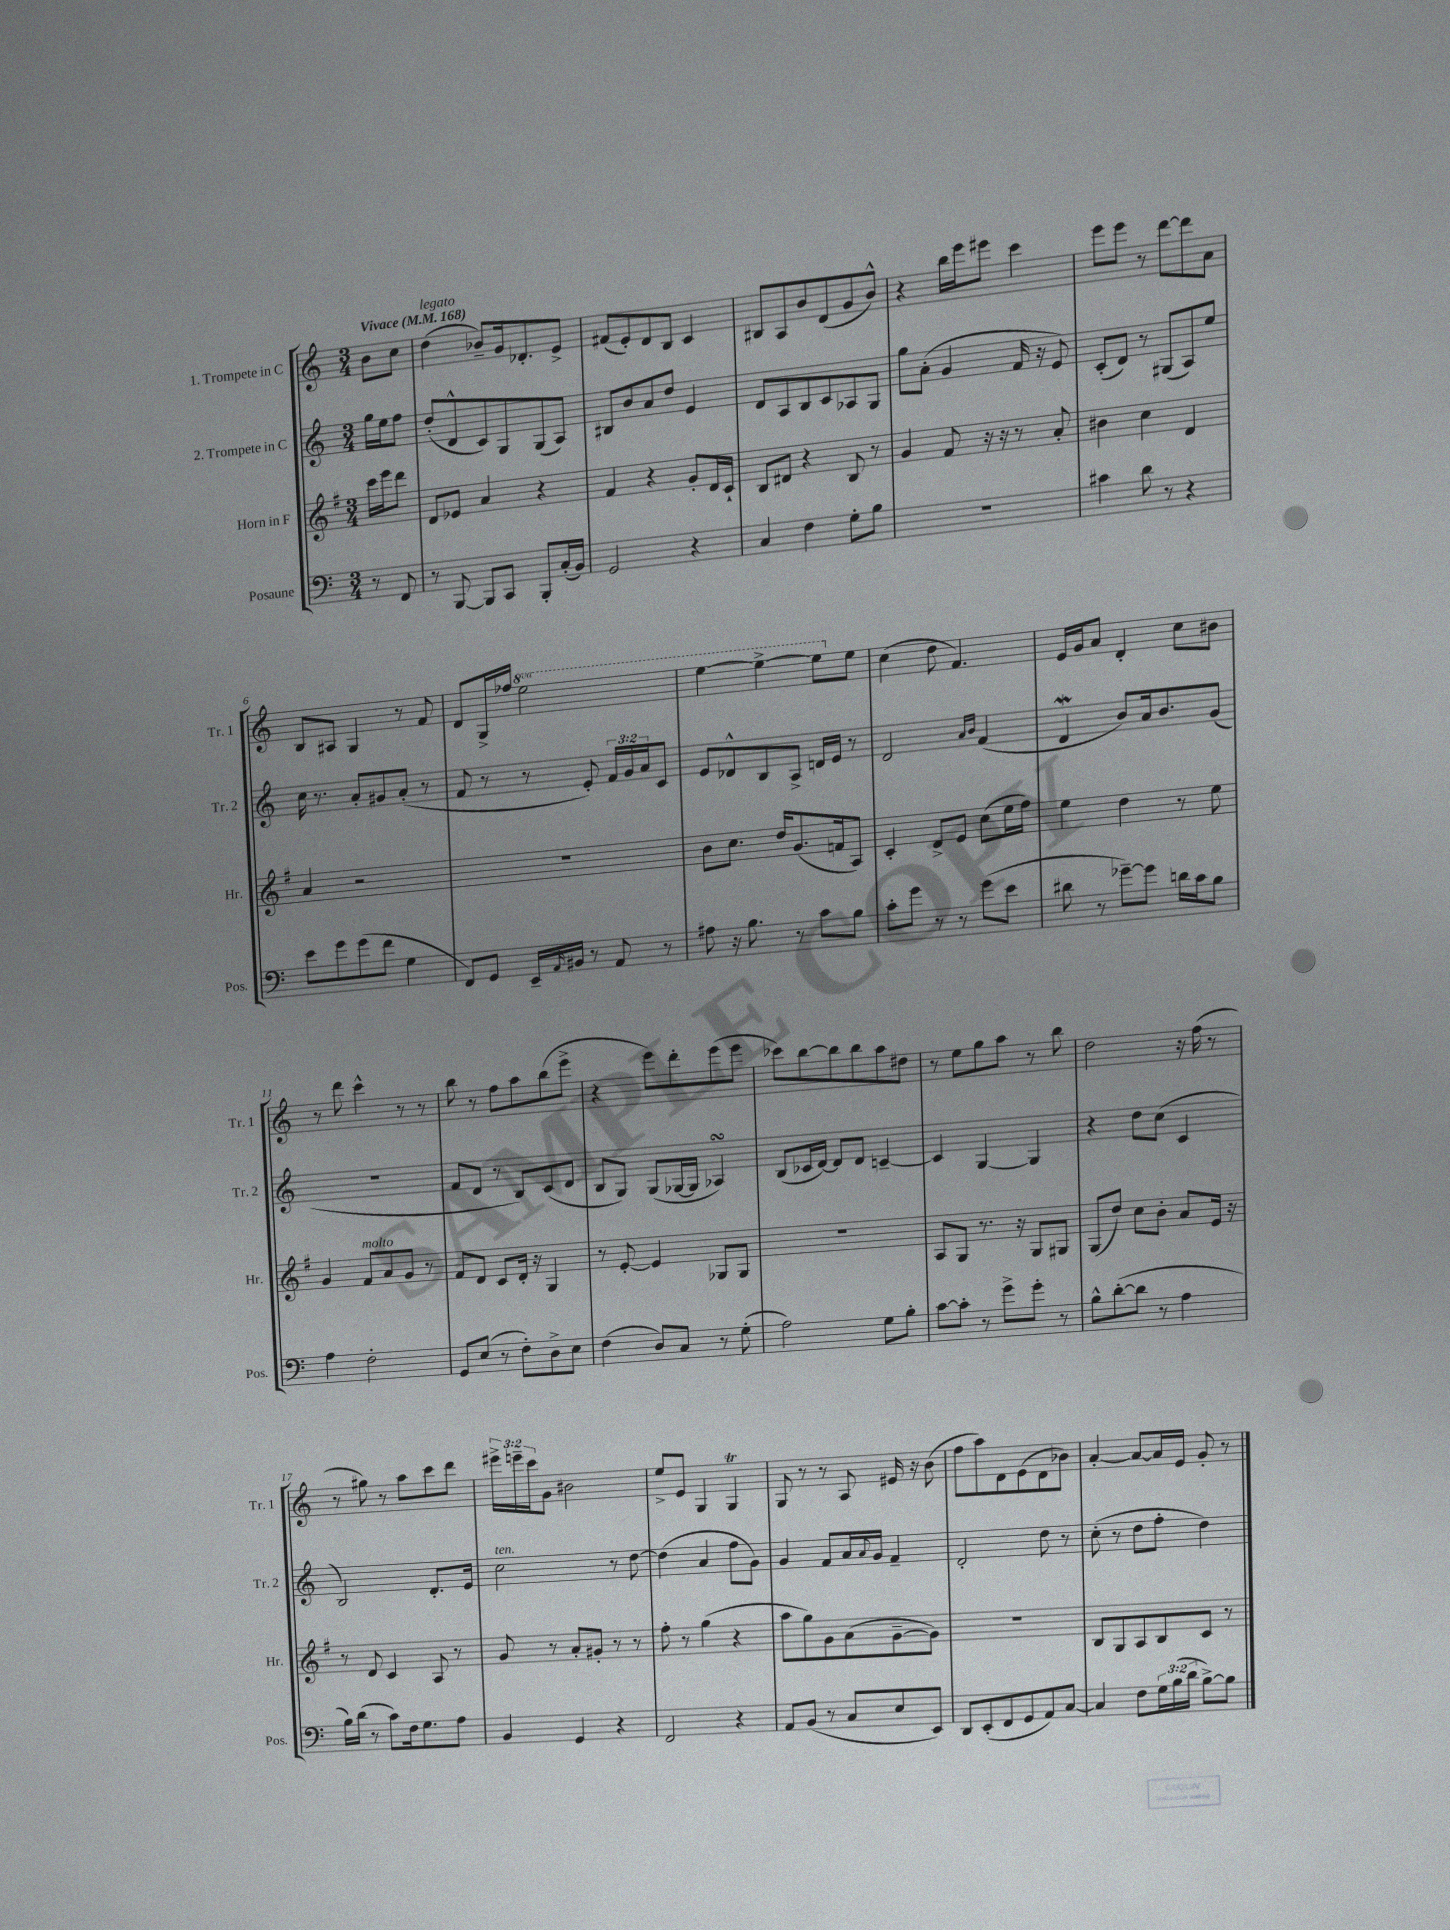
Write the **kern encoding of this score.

**kern	**kern	**kern	**kern
*part4	*part3	*part2	*part1
*staff4	*staff3	*staff2	*staff1
*I"Posaune	*I"Horn in F	*I"2. Trompete in C	*I"1. Trompete in C
*I'Pos.	*I'Hr.	*I'Tr. 2	*I'Tr. 1
*clefF4	*clefG2	*clefG2	*clefG2
*k[]	*k[f#]	*k[]	*k[]
*M3/4	*M3/4	*M3/4	*M3/4
*MM168	*MM168	*MM168	*MM168
=	=	=	=
!	!	!	!LO:TX:a:B:t=Vivace
8r	16ccc\LL	16gg\LL	8b\L
.	16eee\J	16ee\J	.
8FF/	8ddd\J	8ff\J	8cc\J
=1	=1	=1	=1
!	!	!	!LO:TX:a:i:t=legato
8r	8d/L	(8dd'/L	(4dd\
[8BBB/	8e-X/J	8d^^/	.
8BBB/L]	4a/	8c/)	8b-X~/L)
8CC/J	.	8G/	16g/k
.	.	.	8.d-X'/
8BBB'/L	4r	(8G/	.
(16C'/L	.	8A/J)	8e^/J
16BB/JJ)	.	.	.
=2	=2	=2	=2
2GG/	4f#/	8B#X/L	(8f#X/L
.	.	8b/	8e'/)
.	4r	8a/	8d/
.	.	8dd/J	8B/J
4r	8g'/L	4e/	4c/
.	16d/L	.	.
.	16c`/JJ	.	.
=3	=3	=3	=3
4C/	8B/L	8d/L	8B#X/L
.	8d#X/J	8A/	8A/
4F\	4r	8B/	8b/
.	.	8c/	(8d/
8G'\L	8B/	8A-X/	8g/
8B\J	8r	8G/J	8b^^/J)
=4	=4	=4	=4
2.r	4g/	8gg\L	4r
.	.	(8a'\J	.
.	8f#/	4g/	16bb\LL
.	.	.	16eee\J
.	16r	.	8eee#X\J
.	16r	.	.
.	8r	16f/	4ccc\
.	.	16r	.
.	8a'/	8e/)	.
=5	=5	=5	=5
4c#X\	4b#X\	(8c'/L	8eee\L
.	.	8d/J)	8eee\J
8d\	4cc\	8r	8r
8r	.	(8G#X/L	[8ddd\L
4r	4d/	8A/)	8ddd\]
.	.	8ee/J	8a\J
!!LO:LB:g=z
=6	=6	=6	=6
8e\L	4a/	16cc\	8B/L
.	.	8.r	.
8g\	.	.	8A#X/J
(8g\	2r	8a'/L	4G/
8f\J	.	8g#X/	.
4G\	.	(8a'/J	8r
.	.	8r	8f/
=7	=7	=7	=7
8FF/L)	2.r	8f/	8d/L
8GG/J	.	8r	16G^/L
.	.	.	16ff-X/JJ
*	*	*	*8va
16EE~/LL	.	8r	2eee\
16qqAA/	.	.	.
16BB#X/JJ	.	.	.
8r	.	8e'/)	.
8AA/	.	24f/LL	.
.	.	24g/	.
.	.	24a/J	.
8r	.	8c/J	.
=8	=8	=8	=8
8A#X\	8b\L	8e/L	[4eee\
16r	8.cc\J	8d-X^^/	.
8.B\	.	.	.
.	.	8B/	4eee^\_
.	16dd/KL	.	.
8r	(8.g/	8A^/J	.
8c\L	.	16dn/LL	8eee\L]
.	16fn/k	16e/JJ	.
*	*	*	*X8va
8B\J	8A/J)	8r	8ee\J
=9	=9	=9	=9
8c'\L	4c'/	2d/	(4cc\
8g\J	.	.	.
8r	8d^/L	.	8dd\
8r	8e/J	.	4.f/)
.	.	16qqa/LL	.
.	.	16qqb/JJ	.
(8g\L	(8cc\L	(4f/	.
8e\J	16ee\L	.	.
.	16ff#\JJ)	.	.
=10	=10	=10	=10
8d#X\	4ee\	4dW/	16e/LL
.	.	.	16g/J
8r	.	.	8a/J
[8g-X~\L)	4dd\	8b/L)	4d'/
8g-\J]	.	16a/k	.
.	.	8.b/	.
16dn\LL	8r	.	8cc\L
16c\J	.	.	.
8B\J	8ee\	(8g/J	8b#X\J
!!LO:LB:g=z
=11	=11	=11	=11
4A\	4g/	2.r	8r
.	.	.	8ddd\
!	!LO:TX:a:i:t=molto	!	!
2F'\	8f#/L	.	4ccc^^\
.	8a/	.	.
.	8g/J	.	8r
.	8r	.	8r
=12	=12	=12	=12
8GG/L	8f#/L	8f/L	8bb\
(8E/J	8d/J	8d/J	8r
8r	8c/L	8r	8ff\L
8F'\L)	16d'/Jk	8B/L)	8aa\
.	16r	.	.
8D^\	4G/	(8c/	(8bb\
8E\J	.	8d/J	8eee^\J
=13	=13	=13	=13
(4F\	8r	8B/L	4r
.	[8e'/	8G/J)	.
8D/L)	4e/]	(8G/L	8eee\L)
8C/J	.	[16G-X/L	8ddd'\
.	.	16G-/JJ]	.
8r	8G-X/L	4A-XsSSs/)	(8eee\
(8G'\	8G-/J	.	8eee\J
=14	=14	=14	=14
2A\)	2.r	(8B/L	8ccc-X\L)
.	.	16c-X/L	[8bb\
.	.	[16d/JJ)	.
.	.	8d/L]	8bb\]
.	.	8d/J	8bb\
8G\L	.	[4cn~/	8aa\
8B'\J	.	.	8dd#X\J
=15	=15	=15	=15
[8c\L	8A/L	4c/]	8r
8c'\J]	8G/J	.	8ee\L
8r	8.r	[4G/	8gg\
8g^\L	.	.	8aa\J
.	16r	.	.
8g'\J	8G/L	4G/]	8r
8r	8G#X/J	.	8bb\
=16	=16	=16	=16
8B^^\L	(8G/L	4r	2dd\
([8d'\	8dd/J)	.	.
8d\J]	8cc\L	8dd\L	.
8r	8b'\J	(8cc\J	.
4A\	8a/L	4c/	16r
.	.	.	(16ff\
.	16e/Jk	.	8r
.	16r	.	.
!!LO:LB:g=z
=17	=17	=17	=17
16B\LL)	8r	2B/)	8r
(16d\JJ	.	.	.
8r	8d/	.	8gg#X\)
8c\L)	4c/	.	8r
16F\k	.	.	8aa\L
8.G\	.	.	.
.	8A/	8.d'/L	8ccc\
8A\J	8r	.	8ddd\J
.	.	16e/Jk	.
=18	=18	=18	=18
!	!	!LO:TX:a:i:t=ten.	!
4BB/	8g/	2cc\	24eee#X^\LL
.	.	.	24eeen~\
.	.	.	24ccc\J
.	8r	.	8g\J
4GG/	8a'/L	.	2b#X\
.	8g#X'/J	.	.
4r	8r	8r	.
.	8r	[8dd\	.
=19	=19	=19	=19
2FF/	8ff#'\	(4dd\]	8ee^/L
.	8r	.	8e/J
.	(4gg\	4a/	4G/
4r	4r	8ff\L	4GT/
.	.	8g\J)	.
=20	=20	=20	=20
8AA/L	8aa\L	4g/	8G/
(8BB/J	8gg\)	.	8r
8r	8g\	8f/L	8r
8C/L	(8a\	16a/L	8A/
.	.	8qqa/	.
.	.	16g/JJ	.
8E/	[8g~\	4f~/	16e#X/
.	.	.	16r
8EE/J)	8g\J])	.	(8b\
=21	=21	=21	=21
8DD/L	2.r	2d'/	8ff\L
(8EE'/	.	.	8aa\)
8FF/	.	.	8d\
8GG/	.	.	(8e\
8AA/)	.	8dd\	8d\
[8C/J	.	8r	8b-X\J)
=22	=22	=22	=22
4C/]	8B/L	(8cc'\	[4a'/
.	8G/	8r	.
8F\L	8A/	8dd\L	8a/L_
24G\L	8B/	8ff'\J	16a/L]
(24B\	.	.	.
.	.	.	16e/JJ
24d\JJ	.	.	.
[8B^\L)	8c/J	4dd\)	8g'/
8B\J]	8r	.	8r
==	==	==	==
*-	*-	*-	*-
